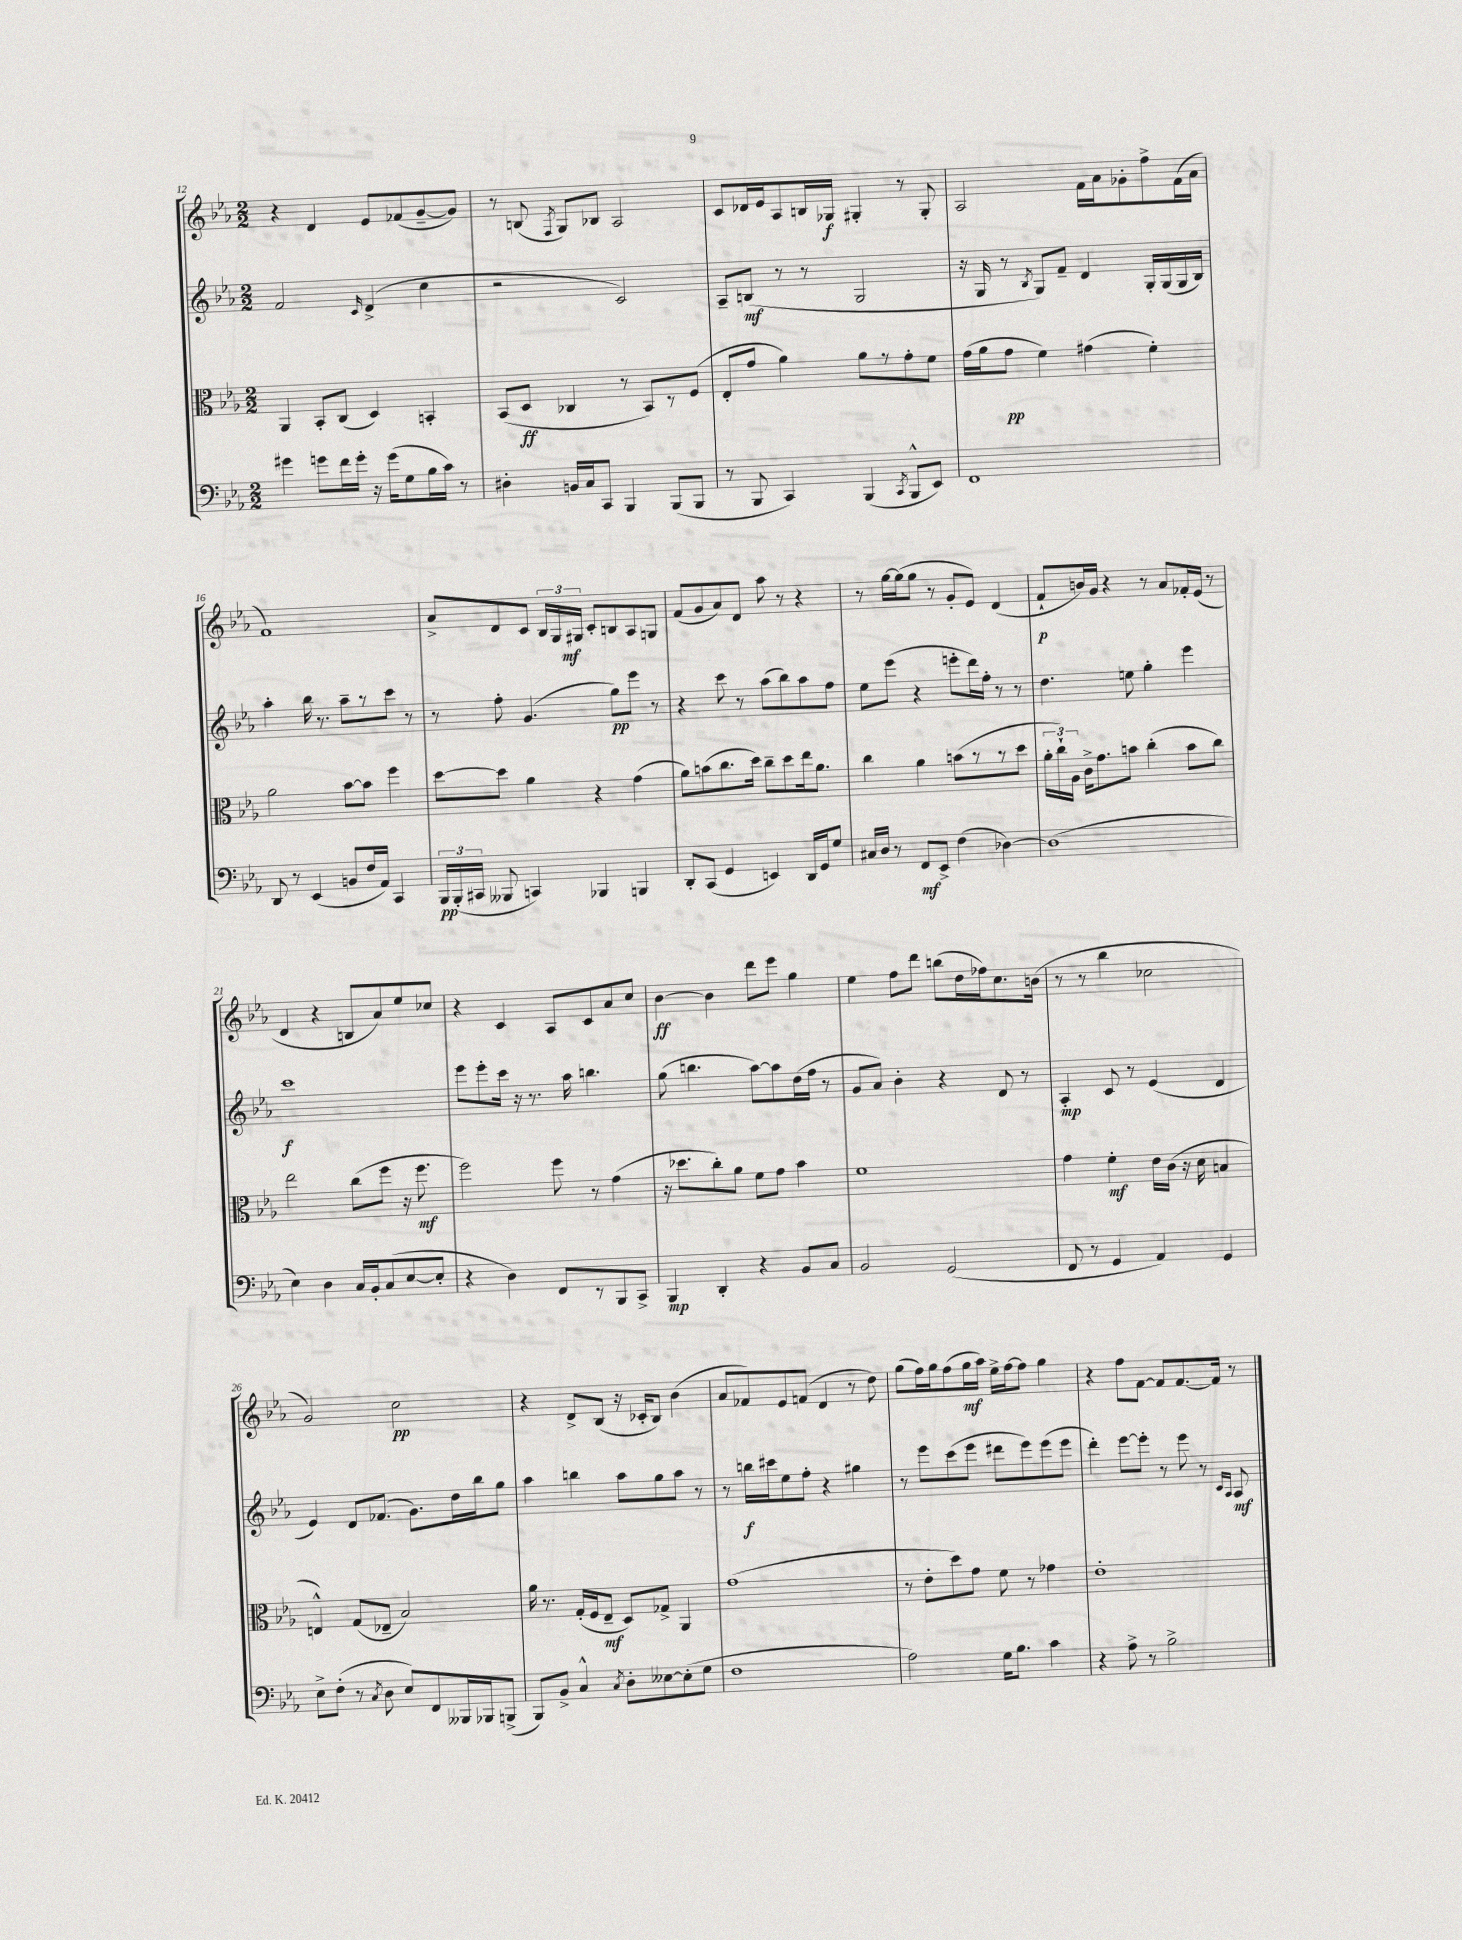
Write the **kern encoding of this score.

**kern	**kern	**kern	**kern
*staff4	*staff3	*staff2	*staff1
*clefF4	*clefC3	*clefG2	*clefG2
*k[b-e-a-]	*k[b-e-a-]	*k[b-e-a-]	*k[b-e-a-]
*M2/2	*M2/2	*M2/2	*M2/2
4g#	4AA-	2f	4r
8g	8BB-'	.	4d
16f	(8C	.	.
16g'	.	.	.
.	.	16qqc	.
16r	4D)	(4d^	8e-
(16g	.	.	.
8G	.	.	(8f-
16B-	4BB'	4cc	[8g~
16c)	.	.	.
8r	.	.	8g])
=	=	=	=
4D#'	(8BB-	2r	8r
.	8D	.	(8B
.	.	.	8qF
16BB	4C-	.	8G)
16C	.	.	.
8CC	.	.	8B-
4BBB-	8r	2c)	2A-
.	8BB-)	.	.
(8BBB-	8r	.	.
8BBB-	(8F	.	.
=	=	=	=
8r	8E-'	8A-~	8c
8BBB-	8g	(8B	16d-
.	.	.	16e-
4CC)	4a-)	8r	8A-
.	.	8r	16B
.	.	.	16G-
(4BBB-	8a-	2G	4G#'
.	8r	.	.
8qCC	.	.	.
8BBB-^^	8g'	.	8r
8EE-)	8f	.	8G#'
=	=	=	=
1FF	(16g	16r	2A-
.	16a-	16G	.
.	8g	8r	.
.	.	8qB-	.
.	4f)	8G)	.
.	.	8f~	.
.	(4g#	4d	16f
.	.	.	16a-
.	.	.	8g-'
.	4f')	16G'	8ff^
.	.	(16G	.
.	.	16G	(16f
.	.	16B-)	16a-
=	=	=	=
8DD	2a-	4aa-'	1f)
8r	.	.	.
(4EE-	.	16bb-	.
.	.	8.r	.
8BB	[8b-	8aa-~	.
16F	8b-]	8r	.
16AA-)	.	.	.
4CC	4ff	8ccc	.
.	.	8r	.
=	=	=	=
24BBB-	[8dd	8r	8a-^
(24BBB-'	.	.	.
24CC#	.	.	.
8BBB--	8dd]	8ff'	8d
4CC)	4a-	(4.g	8c
.	.	.	24B-
.	.	.	24G
.	.	.	24G#
4BBB-	4r	.	8c'
.	.	8gg)	8B
4BBB	(4g	8eee-	8A-
.	.	8r	8G
=	=	=	=
8DD'	8a-)	4r	(8f
(8CC	(8b	.	8g
4GG	8.cc	8ccc	8a-)
.	.	8r	8d
.	16dd)	.	.
4EE)	8cc~	(8aa-	8aa-
.	8dd	8bb-)	8r
16DD	16ee-	8aa-	4r
16GG	8.a-	.	.
8G	.	8ff	.
=	=	=	=
16C#	4cc	8ee-	8r
16D	.	.	.
8r	.	(8eee-	[16gg
.	.	.	(16gg]
8FF	4a-	4r	8gg
8EE-^	.	.	8r
(4F	(8b	8eee'	8g'
.	8r	16ddd)	8e-)
.	.	16ff'	.
[4D-)	8r	8r	(4d
.	8dd	8r	.
=	=	=	=
(1D-]	24a-'	4.dd	8f`
.	24cc`)	.	.
.	24A-	.	.
.	16c^	.	16b)
.	8.g	.	16g
.	.	.	4r
.	8b	8ee	.
.	(4cc'	4gg'	8r
.	.	.	8a-
.	8b	4eee-	16f-'
.	.	.	(16e-
.	8cc)	.	8r
=	=	=	=
4E-)	2ee-	1ccc	4d
4D	.	.	4r
16C	(8cc	.	8B
16BB-'	.	.	.
(8C	8ff	.	8a-)
[8E-	16r	.	8ee-
.	8.ff	.	.
8E-']	.	.	8cc-
=	=	=	=
4r	2ff)	8eee-	4r
.	.	8eee-'	.
4D)	.	16ccc	4c
.	.	16r	.
.	.	8.r	.
8FF	8ff	.	8A-
.	.	16aa-	.
8r	8r	4.bb	8c
8BBB-	(4g	.	8a-
8CC^	.	.	8cc
=	=	=	=
4BBB-	16r	(8gg	[4b-
.	8.dd-	.	.
.	.	4.bb	.
4DD'	8cc')	.	4b-]
.	8a-	.	.
4r	8f	[8aa-)	8ddd
.	8g	8aa-]	8eee-
8BB-	4b-	(16dd	4gg
.	.	16ff	.
8C	.	8r	.
=	=	=	=
2BB-	1f	8g	4ee-
.	.	8a-)	.
.	.	4b-'	8ff
.	.	.	8ddd
(2GG	.	4r	(8bb
.	.	.	16dd
.	.	.	16ff-)
.	.	8d	8.cc
.	.	8r	.
.	.	.	(16b
=	=	=	=
8FF	4g	4A-'	8r
8r	.	.	8r
4GG	4f'	8c	4bb-
.	.	8r	.
4AA-)	16e-	(4e-	2cc-
.	(16c	.	.
.	16r	.	.
.	16d	.	.
4GG	4B	4d	.
=	=	=	=
8E-^	4E^^)	4e-)	2g)
(8F'	.	.	.
8r	(8G	8d	.
8qC	.	.	.
8D	8E-~	(8.f-	.
8E-)	2B-)	.	2cc
.	.	8.g)	.
8FF	.	.	.
16BBB--	.	16dd	.
16BBB-	.	16bb-	.
(8BBB^	.	8gg	.
=	=	=	=
8BBB-)	16a-	4aa-	4r
.	8.r	.	.
8BB-^	.	.	.
4C^^	(16G'	4bb	8d^
.	16F	.	.
.	8E-~	.	(8B-
8qC	.	.	.
8D'	8D)	8aa-	16r
.	.	.	16c-'
[8E--	8G-^	8gg	8B-)
(8E--']	4AA-	8aa-	(4b-
8G	.	8r	.
=	=	=	=
1F	(1g	8r	8a-
.	.	16bb	8f-)
.	.	16ccc#	.
.	.	8ee-	8e-
.	.	8ff'	(8f
.	.	4r	4d
.	.	4gg#	8r
.	.	.	8dd)
=	=	=	=
2A-)	8r	8r	(8gg
.	8e-'	8eee-	16ff)
.	.	.	16gg
.	8dd)	(8ccc	(8ff
.	8g	8eee-	16gg
.	.	.	16aa-)
16G	8f	8ddd#	16ee-^
8.B-	.	.	[16ff
.	8r	8eee-)	8ff]
4c	4g-	(8eee-	4gg
.	.	8eee-	.
=	=	=	=
4r	1e-'	4ddd')	4r
8A-^	.	[8eee-	8ff
8r	.	8eee-']	[8f
2B-^	.	8r	8f]
.	.	8eee-	[8.f
.	.	8r	.
.	.	.	16f]
.	.	16qqc	.
.	.	16qqA-	.
.	.	8A-	8r
==	==	==	==
*-	*-	*-	*-
